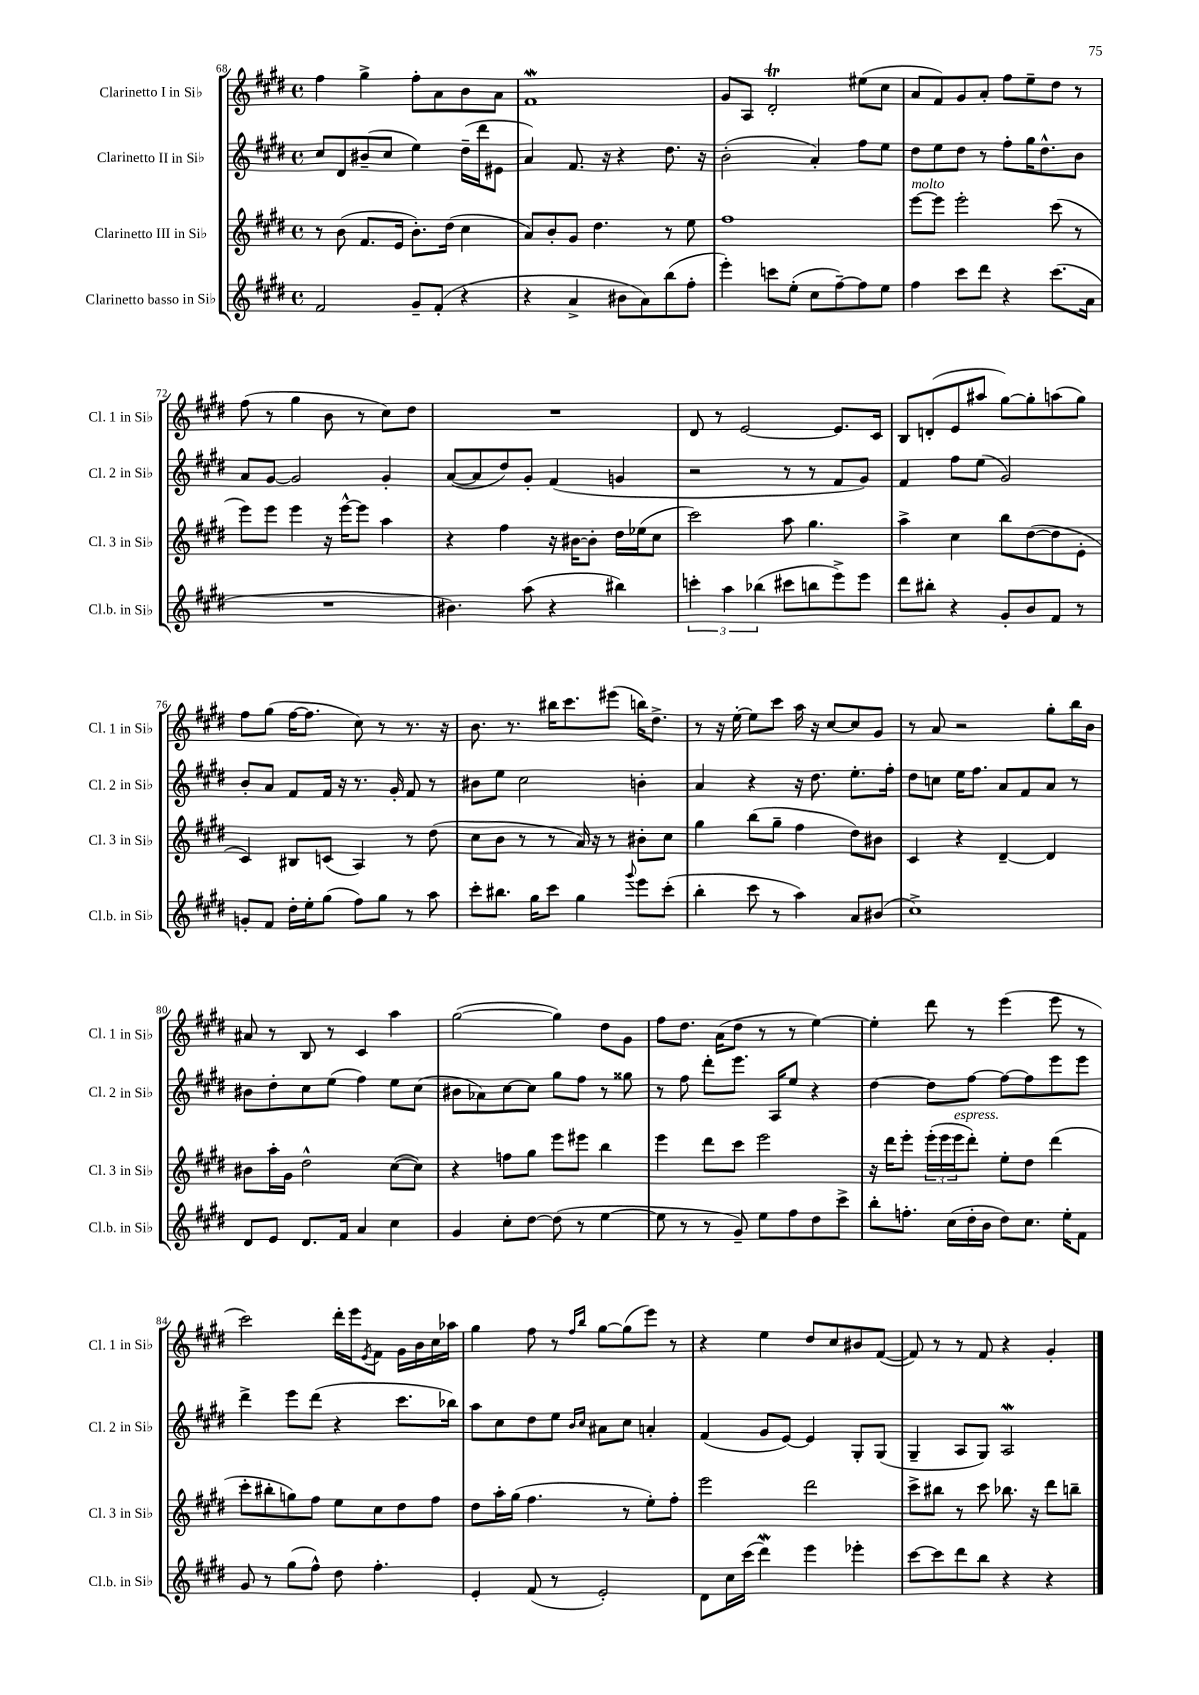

**kern	**kern	**kern	**kern
*part4	*part3	*part2	*part1
*staff4	*staff3	*staff2	*staff1
*I"Clarinetto basso in Si♭	*I"Clarinetto III in Si♭	*I"Clarinetto II in Si♭	*I"Clarinetto I in Si♭
*I'Cl.b. in Si♭	*I'Cl. 3 in Si♭	*I'Cl. 2 in Si♭	*I'Cl. 1 in Si♭
*clefG2	*clefG2	*clefG2	*clefG2
*k[f#c#g#d#]	*k[f#c#g#d#]	*k[f#c#g#d#]	*k[f#c#g#d#]
*M4/4	*M4/4	*M4/4	*M4/4
*met(c)	*met(c)	*met(c)	*met(c)
=68	=68	=68	=68
2f#/	8r	8cc#/L	4ff#\
.	(8b\	8d#/	.
.	8.f#/L	(8b#X~/	4gg#^\
.	.	8cc#/J	.
.	16e/Jk	.	.
8g#~/L	8.b'\L)	4ee\)	8ff#'\L
(8f#'/J	.	.	8a\
.	(16dd#\Jk	.	.
4r	4cc#\	(16dd#~\LL	8b\
.	.	16ddd#\J	.
.	.	8e#X\J	8a\J
=69	=69	=69	=69
4r	8a/L)	4a/)	1f#W
.	8b'/	.	.
4a^/	8g#/J	8.f#/	.
.	4.dd#\	.	.
.	.	16r	.
8b#X\L	.	4r	.
8a\)	.	.	.
(8bb\	8r	8.dd#\	.
8ff#'\J	8ee\	.	.
.	.	16r	.
=70	=70	=70	=70
4eee'\)	1ff#	(2b'\	8g#/L
.	.	.	8A/J
8cccn\L	.	.	2d#t'/
(8ee'\J	.	.	.
8cc#\L	.	4a'/)	.
[8ff#~\)	.	.	.
8ff#\]	.	8ff#\L	(8ee#X\L
8ee\J	.	8ee\J	8cc#\J
=71	=71	=71	=71
!	!LO:TX:a:i:t=molto	!	!
4ff#\	[8eee\L	8dd#\L	8a/L
.	8eee\J]	8ee\	8f#/)
8ccc#\L	2eee'\	8dd#\J	8g#/
8ddd#\J	.	8r	8a'/J
4r	.	8ff#'\L	8ff#\L
.	.	16gg#\K	8ee~\
.	.	8.dd#^^\	.
(8.ccc#\L	(8ccc#\	.	8dd#\J
.	8r	8b\J	8r
16a\Jk	.	.	.
!!LO:LB:g=z
=72	=72	=72	=72
1r	8eee\L)	8a/L	(8ff#\
.	8eee\J	[8g#/J	8r
.	4eee\	2g#/]	4gg#\
.	16r	.	8b\
.	[16eee^^\KL	.	.
.	8eee\J]	.	8r
.	4aa\	4g#'/	8cc#\L)
.	.	.	8dd#\J
=73	=73	=73	=73
4.b#X\)	4r	([8a/L	1r
.	.	8a/]	.
.	4ff#\	8dd#/)	.
(8aa\	.	8g#'/J	.
4r	16r	(4f#/	.
.	[16b#X\KL	.	.
.	8b#'\J]	.	.
4bb#X\)	16dd#\LL	4gn/	.
.	(16ee-X\J	.	.
.	8cc#\J	.	.
=74	=74	=74	=74
6cccn'\	2ccc#\)	2r	8d#/
.	.	.	8r
6aa\	.	.	.
.	.	.	[2e/
(6bb-X\	.	.	.
8ccc#X\L	8aa\	8r	.
8bbn\	4.gg#\	8r	.
8eee^\)	.	8f#/L	8.e/L]
8eee\J	.	8g#/J)	.
.	.	.	16c#/Jk
=75	=75	=75	=75
8ddd#\L	4aa^\	4f#/	8B/L
8bb#X'\J	.	.	(8dn'/
4r	4cc#\	8ff#\L	8e/
.	.	(8ee\J	8aa#X/J
8g#'/L	8bb\L	2g#/)	[8gg#\L)
8b/	([8dd#\	.	8gg#'\]
8f#/J	8dd#\]	.	(8aan\
8r	8e'\J	.	8gg#\J)
!!LO:LB:g=z
=76	=76	=76	=76
8gn'/L	4c#/)	8b'/L	8ff#\L
8f#/J	.	8a/J	(8gg#\J
16dd#'\LL	8B#X/L	8f#/L	[16ff#\KL
16ee'\J	.	.	8.ff#\J]
(8gg#\J	(8cn/J	16f#/Jk	.
.	.	16r	.
8ff#\L)	4A/)	8.r	8cc#\)
8gg#\J	.	.	8r
.	.	16g#'/	.
8r	8r	8f#/	8.r
8aa\	(8dd#\	8r	.
.	.	.	16r
=77	=77	=77	=77
8ccc#'\L	8cc#\L	8b#X\L	8.b\
8.bb#X\J	8b\J	8ee\J	.
.	.	.	8.r
.	8r	2cc#\	.
16gg#\KL	.	.	.
8ccc#\J	8r	.	16bb#X\KL
.	.	.	8.ccc#\
4gg#\	16a/)	.	.
.	16r	.	.
.	8r	.	(8eee#X\J
8qqggg#/	.	.	.
8eee\L	8b#X'\L	4bn'\	16bbn\KL)
.	.	.	8.dd#^\J
(8ccc#'\J	8cc#\J	.	.
=78	=78	=78	=78
4bb'\	4gg#\	4a/	8r
.	.	.	16r
.	.	.	[16ee'\
8ccc#\	(8bb\L	4r	8ee\L]
8r	8gg#~\J	.	8ccc#\J
4aa\)	4ff#\	16r	16aa\
.	.	8.dd#\	16r
.	.	.	[8cc#/L
8a/L	8dd#\L)	8.ee'\L	8cc#/]
(8b#X/J	8b#X\J	.	8g#/J
.	.	16ff#'\Jk	.
=79	=79	=79	=79
1cc#^)	4c#/	8dd#\L	8r
.	.	8ccn\J	8a/
.	4r	16ee\KL	2r
.	.	8.ff#\J	.
.	[4d#~/	8a/L	.
.	.	8f#/	.
.	4d#/]	8a/J	8gg#'\L
.	.	8r	16bb\L
.	.	.	16b\JJ
!!LO:LB:g=z
=80	=80	=80	=80
8d#/L	8b#X\L	8b#X\L	8a#X/
8e/J	16aa'\L	8dd#'\	8r
.	16g#\JJ	.	.
8.d#/L	2dd#^^\	8cc#\	8B/
.	.	(8ee\J	8r
16f#/Jk	.	.	.
4a/	.	4ff#\)	4c#/
4cc#\	([8cc#\L	8ee\L	4aa\
.	8cc#\J])	(8cc#\J	.
=81	=81	=81	=81
4g#/	4r	8b#X\L	([2gg#\
.	.	8a-X\)	.
8cc#'\L	8ffn\L	[8cc#\	.
[8dd#\J	8gg#\J	8cc#\J]	.
(8dd#\]	8eee\L	8gg#\L	4gg#\])
8r	8eee#X\J	8ff#\J	.
[4ee\	4bb\	8r	8dd#\L
.	.	8gg##X\	8g#\J
=82	=82	=82	=82
8ee\]	4eee\	8r	8ff#\L
8r	.	8ff#\	8.dd#\J
8r	8ddd#\L	8ddd#'\L	.
.	.	.	(16a\KL
8g#~/)	8ccc#\J	8.eee\J	8dd#\J
8ee\L	2eee\	.	8r
.	.	16A/KL	.
8ff#\	.	8ee/J	8r
8dd#\	.	4r	[4ee\)
8ccc#^\J	.	.	.
=83	=83	=83	=83
8bb'\L	16r	[4dd#\	4ee'\]
.	16ddd#\KL	.	.
8.ffn'\J	8eee'\J	.	.
.	(24eee'\LL	8dd#\L]	8ddd#\
.	24eee\	.	.
(16cc#\LL	.	.	.
!	!LO:TX:a:i:t=espress.	!	!
.	24eee\J	.	.
16dd#'\	8ddd#'\J)	[8ff#\J	8r
16b\JJ	.	.	.
8dd#\L)	8ee'\L	8ff#\L_	(4eee\
8.cc#\J	8dd#\J	8ff#\]	.
.	(4ddd#\	8eee\	8eee\
16ee'\KL	.	.	.
8f#\J	.	8eee\J	8r
!!LO:LB:g=z
=84	=84	=84	=84
8g#/	8ccc#'\L	4ddd#^\	2ccc#\)
8r	8bb#X'\	.	.
(8gg#\L	8ggn\)	8eee\L	.
8ff#^^\J)	8ff#\J	(8ddd#\J	.
8dd#\	8ee\L	4r	16ddd#'\LL
.	.	.	16eee\J
.	.	.	8qe/
4.ff#'\	8cc#\	.	8f#\J
.	8dd#\	8.ccc#\L	16g#\LL
.	.	.	16b\
.	8ff#\J	.	16cc#\
.	.	16bb-X\Jk)	16aa-X\JJ
=85	=85	=85	=85
4e'/	8dd#\L	8aa\L	4gg#\
.	16aa'\L	8cc#\	.
.	(16gg#\JJ	.	.
(8f#/	4.ff#\	8dd#\	8ff#\
8r	.	8ee\J	8r
.	.	16qqb/LL	16qqff#/LL
.	.	16qqcc#/JJ	16qqbb/JJ
2e'/)	.	8a#X\L	[8gg#\L
.	8r	8cc#\J	(8gg#\]
.	8ee'\L)	4an'/	8eee\J)
.	8ff#'\J	.	8r
=86	=86	=86	=86
8d#\L	2eee\	(4f#/	4r
16cc#\L	.	.	.
(16ccc#\JJ	.	.	.
4ddd#W\)	.	8g#/L	4ee\
.	.	[8e/J)	.
4eee\	2ddd#\	4e/]	8dd#/L
.	.	.	8cc#/
4eee-X'\	.	8G#'/L	8b#X/
.	.	(8G#/J	([8f#/J
=87	=87	=87	=87
[8ccc#\L	8ccc#^\L	4G#~/	8f#/])
8ccc#\]	8bb#X\J	.	8r
8ddd#\	8r	8A/L	8r
8bb\J	8ccc#\	8G#/J)	8f#/
4r	8.bb-X\	2Aw/	4r
.	16r	.	.
4r	8ddd#\L	.	4g#'/
.	8bbn~\J	.	.
==	==	==	==
*-	*-	*-	*-
